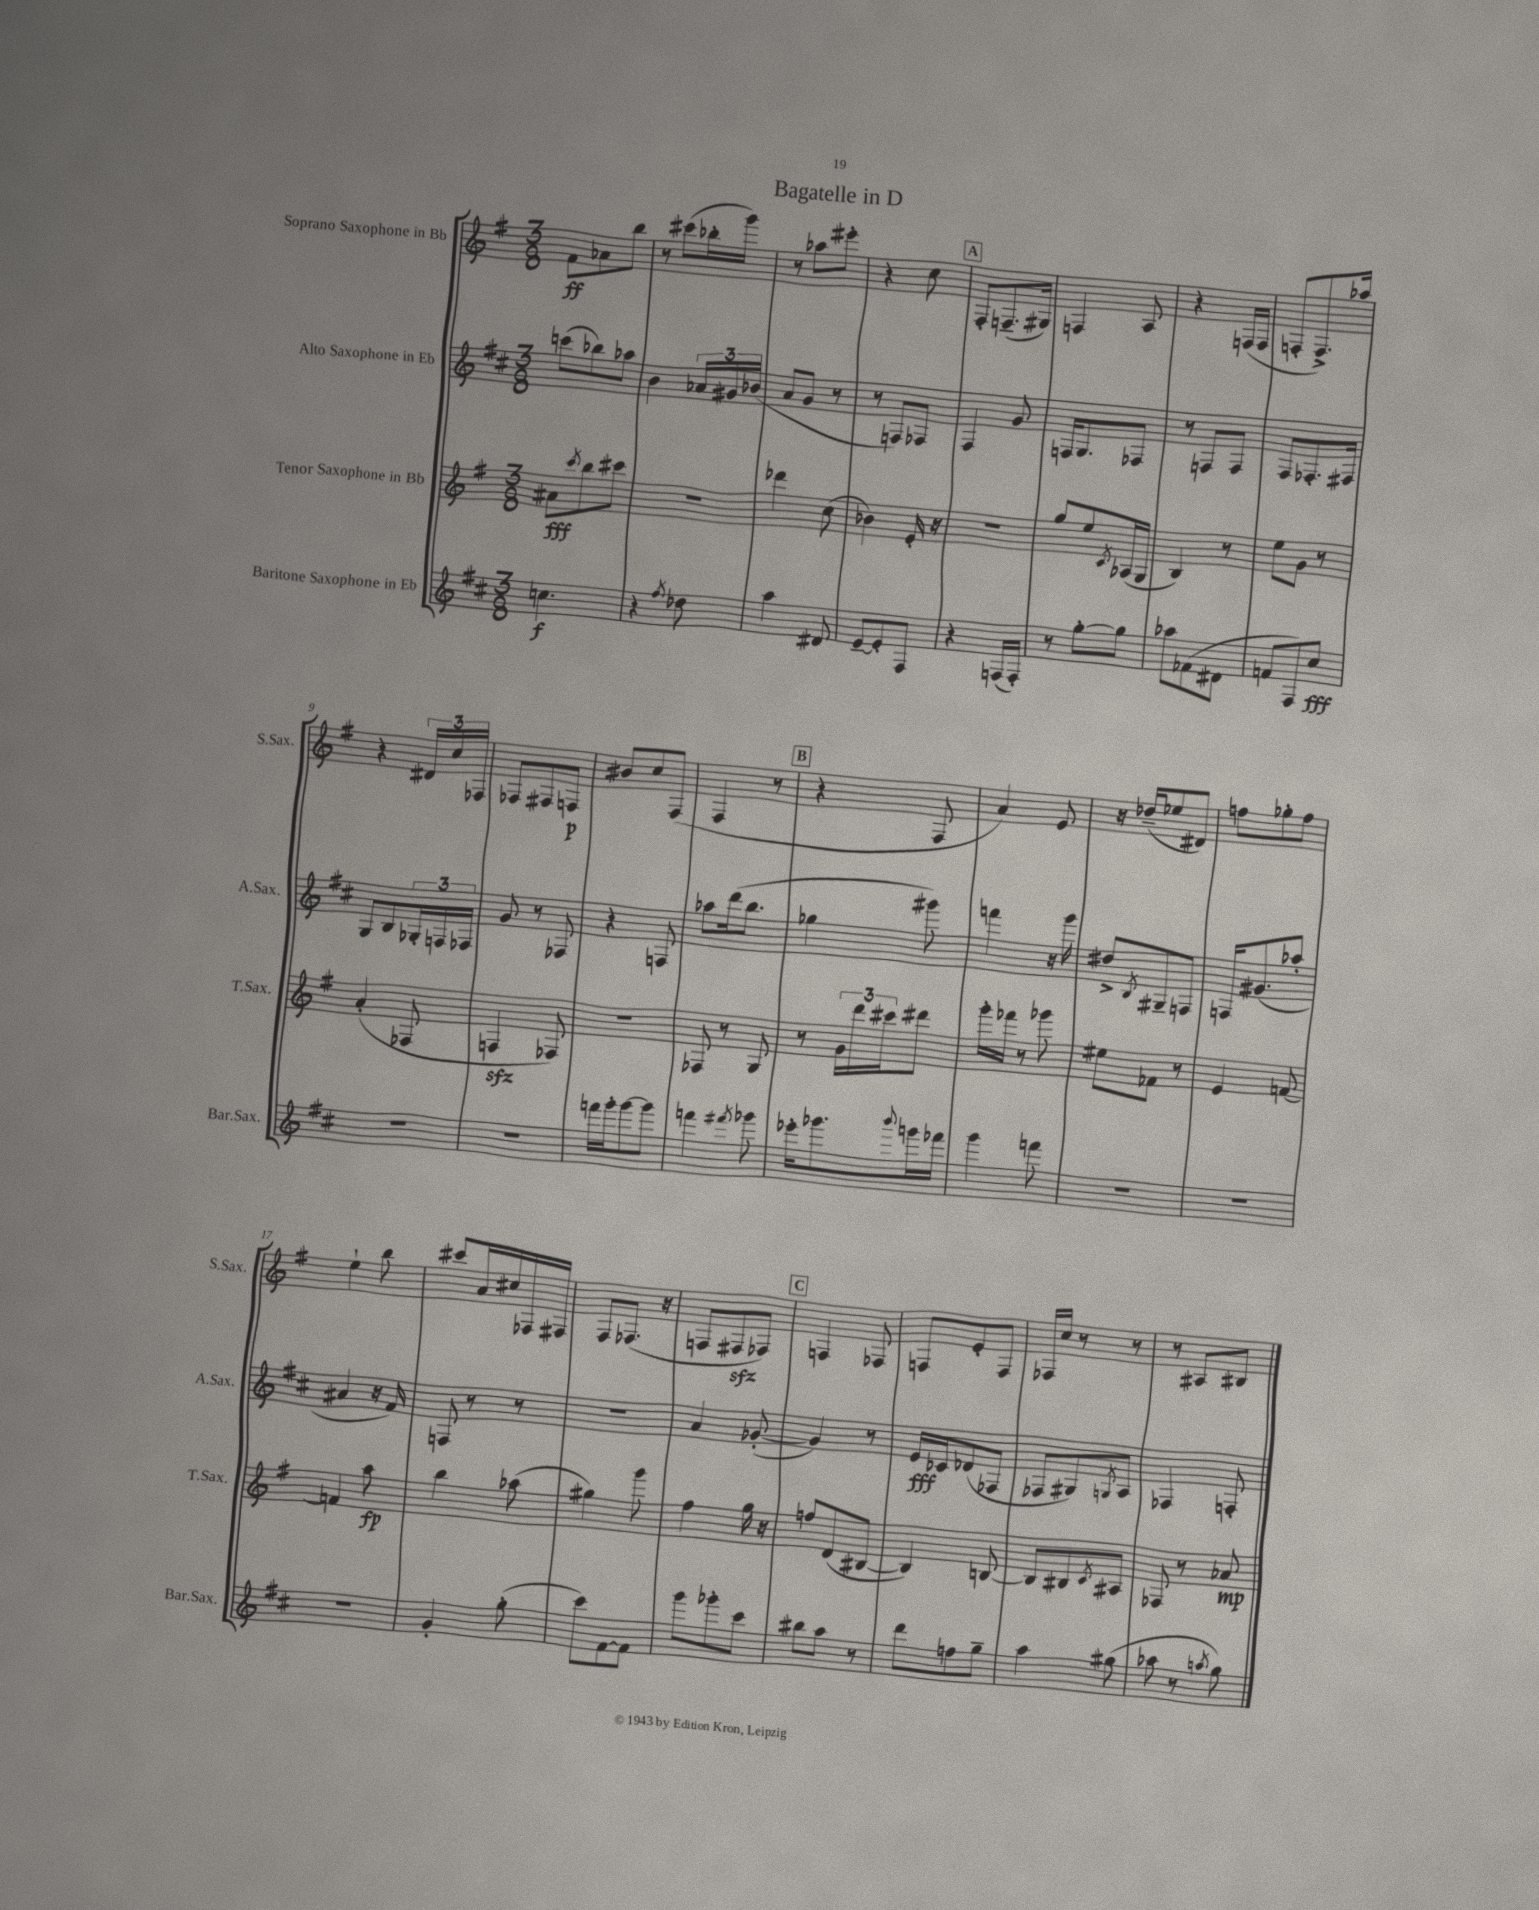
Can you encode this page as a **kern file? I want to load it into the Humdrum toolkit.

**kern	**kern	**kern	**kern
*staff4	*staff3	*staff2	*staff1
*clefG2	*clefG2	*clefG2	*clefG2
*k[f#c#]	*k[f#]	*k[f#c#]	*k[f#]
*M3/8	*M3/8	*M3/8	*M3/8
4.cc	8a#	(8ccc	8f#
.	8qccc	.	.
.	8bb	8bb-)	8a-
.	8ccc#	8aa-	8bb
=	=	=	=
4r	4.r	4b	8r
.	.	.	(8ccc#
8qff#	.	.	.
8dd-	.	24a-	16bb-'
.	.	24g#	.
.	.	.	16ggg)
.	.	(24b-	.
=	=	=	=
4aa	4ddd-	8a	8r
.	.	8g	8aa-
8d#	(8cc	8r	8eee#'
=	=	=	=
[8e~	4b-)	8r	4r
8e']	.	8F)	.
8F#	16e'	8F-	8cc
.	16r	.	.
=	=	=	=
4r	4.r	4F#	8F#'
.	.	.	(8.F~
(16F	.	8g	.
16F')	.	.	16G#)
=	=	=	=
8r	8gg	16F	4F
.	.	8.G	.
[8gg'	8ee	.	.
.	8qc	.	.
8gg]	(16A-	8F-	8A
.	16G	.	.
=	=	=	=
8aa-	4B)	8r	4r
(8f-	.	8F	.
8d#	8r	8F	(16F
.	.	.	16F
=	=	=	=
8f	8ee	8F#	8F'
8F#)	8g	8.F-'	8.F^)
8cc#	8r	.	.
.	.	16F#	16aa-
=	=	=	=
4.r	(4a'	8G	4r
.	.	8B	.
.	8F-	24G-'	24d#
.	.	24F	24cc
.	.	24F-	24F-
=	=	=	=
4.r	4F	8g	8F-
.	.	8r	8F#
.	8F-)	8F-	8F
=	=	=	=
16fff	4.r	4r	8b#
16ggg'	.	.	.
[8ggg	.	.	8cc
8ggg]	.	8F	(8F#
=	=	=	=
4fff	8F-	8aa-	4F#
.	8r	(16ddd	.
.	.	8.bb	.
8qfff#	.	.	.
8ggg-	8G	.	8r
=	=	=	=
16eee-'	8r	4gg-	4r
8.ggg-	.	.	.
.	24g	.	.
.	24ddd	.	.
.	24ccc#	.	.
8qqbbb	.	.	.
16ggg	8ddd#	8ggg#)	8F#
16fff-	.	.	.
=	=	=	=
4ggg	16ggg'	4fff	4a)
.	16fff-	.	.
.	8r	.	.
8fff	8ggg-	16r	8e
.	.	16ggg	.
=	=	=	=
4.r	8ee#	8dd#^	16r
.	.	.	(16dd-~
.	.	8qB	.
.	8f-	8G#~	8ee-
.	8r	8F	8d#)
=	=	=	=
4.r	4e	16F	8ff
.	.	(8.g#	.
.	.	.	8gg-'
.	[8f	8aa-'	8ff
=	=	=	=
4.r	4f]	4a#	4ee`
.	8aa	16r	8bb
.	.	16f#)	.
=	=	=	=
4g'	4bb	8F	8ccc#
.	.	8r	16a
.	.	.	16cc#
(8gg'	(8aa-	8r	16F-
.	.	.	16F#
=	=	=	=
8ccc#)	4gg#)	4.r	8F#
[8f#	.	.	(8.F-
8f#]	8ggg	.	.
.	.	.	16r
=	=	=	=
8ggg	4ff#	4a	8F
8ggg-'	.	.	8F#
8ccc#	16gg	([8g-'	8F-)
.	16r	.	.
=	=	=	=
8bb#	8ff	4g-])	4F
8aa	(8d	.	.
8r	[8B#	8r	8F-
=	=	=	=
8ddd	4B#])	16e	8F
.	.	16c-	.
8ff	.	(8d-	8e'
8gg~	[8B	8F-	8F
=	=	=	=
4aa	8B]	8F-	16F-
.	.	.	16cc
.	8B#	8G#)	8r
.	8qc	8qG	.
(8gg#	8A#	8A	8r
=	=	=	=
8aa-	8F-	4F-	8r
8r	8r	.	8A#
8qaa	.	.	.
8gg)	8a-	8F'	8B#
==	==	==	==
*-	*-	*-	*-
